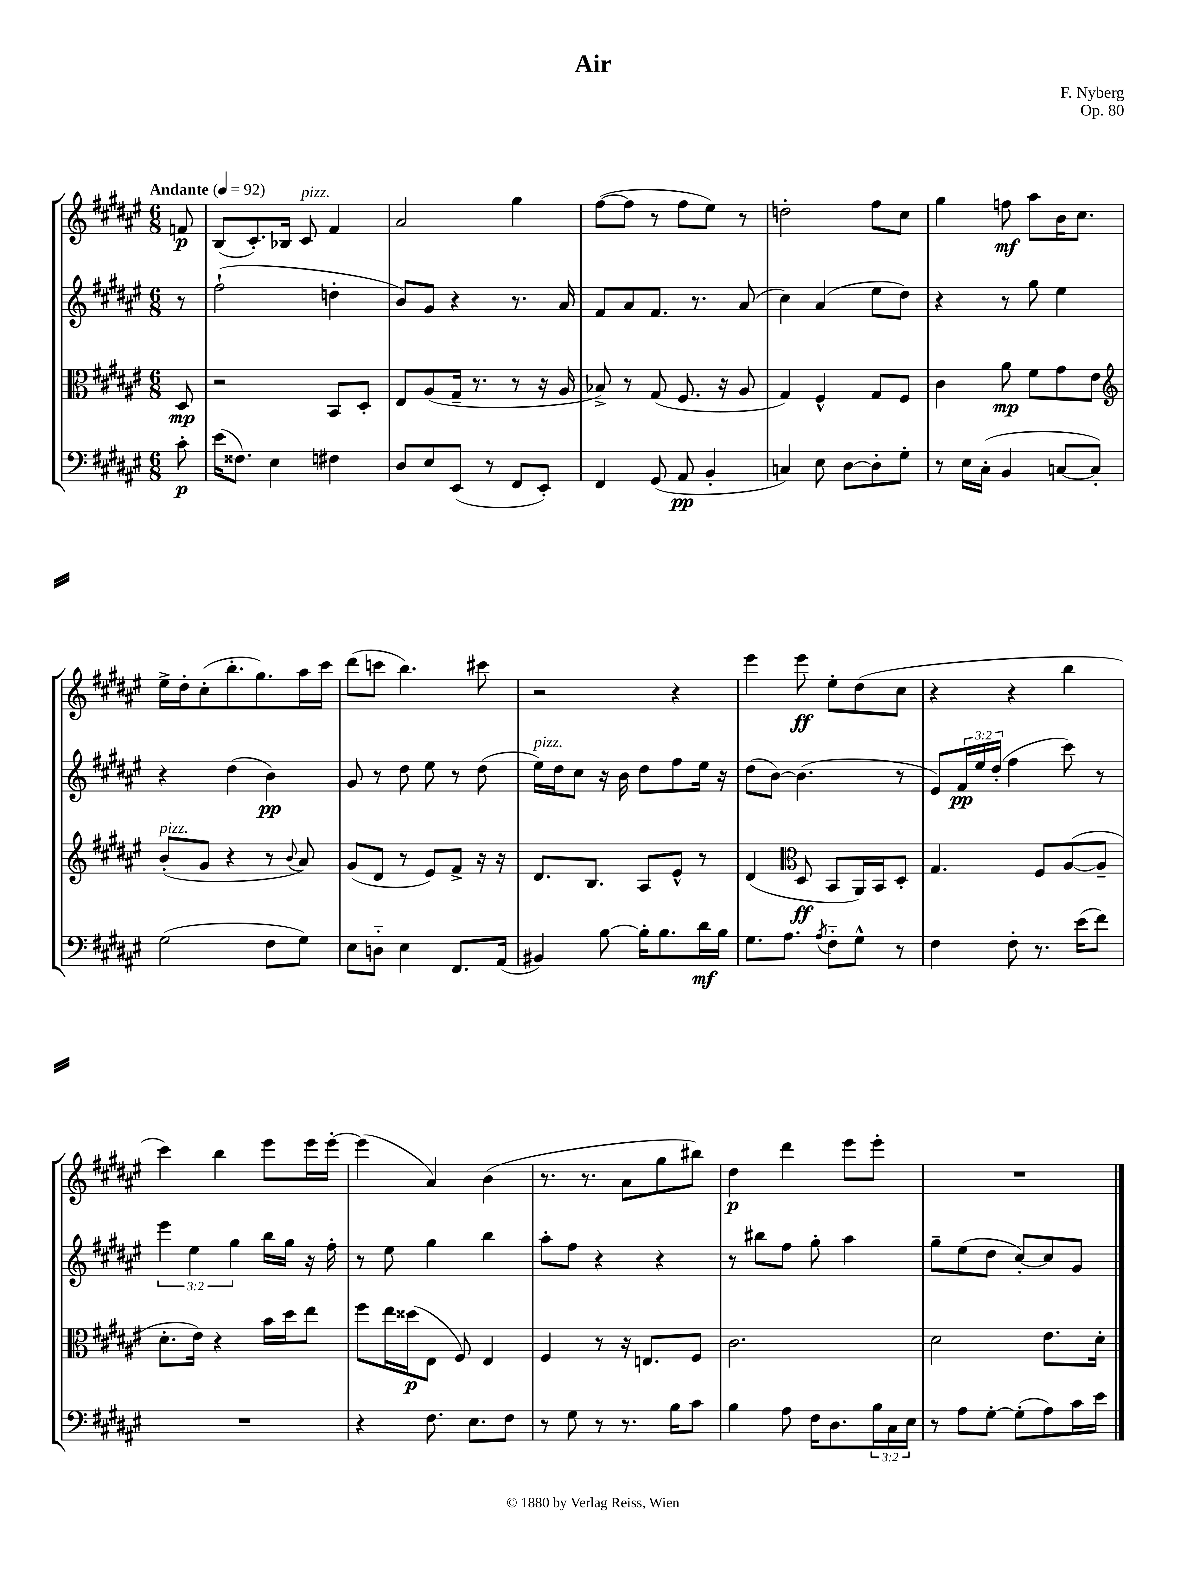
\header { title = "Air" composer = "F. Nyberg" opus = "Op. 80" }
<<
\new StaffGroup <<
\new Staff = "s0" {
    \clef treble \key fis \major \numericTimeSignature \time 6/8 \partial 8 \tempo "Andante" 4 = 92
    f'8\p |
    b8( cis'8.-.) bes16 cis'8^\markup { \italic "pizz." } fis'4 |
    ais'2 gis''4 |
    fis''8~( fis''8 r8 fis''8 eis''8) r8 |
    d''2-. fis''8 cis''8 |
    gis''4 f''8\mf ais''8 b'16 cis''8. |
    eis''16-> dis''16-. cis''8-.( b''8.-. gis''8.) ais''16 cis'''16 |
    dis'''8( c'''8 b''4.) cis'''8 |
    r2 r4 |
    eis'''4 eis'''8\ff eis''8-. dis''8( cis''8 |
    r4 r4 b''4 |
    cis'''4) b''4 eis'''8 eis'''16 eis'''16~-. |
    eis'''4( ais'4) b'4( |
    r8. r8. ais'8 gis''8 bis''8) |
    dis''4\p dis'''4 eis'''8 eis'''8-. |
    R2. \bar "|." |
}
\new Staff = "s1" {
    \clef treble \key fis \major \numericTimeSignature \time 6/8 \override Staff.TupletNumber.text = #tuplet-number::calc-fraction-text \partial 8
    r8 |
    fis''2-!( d''4-. |
    b'8) gis'8 r4 r8. ais'16 |
    fis'8 ais'8 fis'8. r8. ais'8( |
    cis''4) ais'4( eis''8 dis''8) |
    r4 r8 gis''8 eis''4 |
    r4 dis''4( b'4\pp) |
    gis'8 r8 dis''8 eis''8 r8 dis''8( |
    eis''16^\markup { \italic "pizz." }) dis''16 cis''8 r16 b'16 dis''8 fis''8 eis''16 r16 |
    dis''8( b'8~) b'4.( r8 |
    eis'8) \tuplet 3/2 { fis'16\pp eis''16 dis''16-.( } fis''4 cis'''8) r8 |
    \tuplet 3/2 { eis'''4 eis''4 gis''4 } b''16 gis''16 r16 fis''16-. |
    r8 eis''8 gis''4 b''4 |
    ais''8-. fis''8 r4 r4 |
    r8 bis''8 fis''8 gis''8-. ais''4 |
    gis''8-- eis''8( dis''8 cis''8~-.) cis''8 gis'8 \bar "|." |
}
\new Staff = "s2" {
    \clef alto \key fis \major \numericTimeSignature \time 6/8 \partial 8
    dis8\mp |
    r2 b,8 dis8-. |
    eis8 ais8( gis16-- r8. r8 r16 ais16 |
    bes8->) r8 gis8( fis8. r16 ais8 |
    gis4) fis4-^ gis8 fis8 |
    cis'4 ais'8\mp fis'8 gis'8 eis'8 |
    \clef treble b'8-.^\markup { \italic "pizz." }( gis'8 r4 r8 \appoggiatura { b'8 } ais'8) |
    gis'8( dis'8 r8 eis'8) fis'8-> r16 r16 |
    dis'8. b8. ais8 eis'8-^ r8 |
    dis'4( \clef alto dis8\ff b,8 ais,16) b,16 dis8-. |
    gis4. fis8 ais8~( ais8-- |
    dis'8.-. eis'16) r4 b'16 dis''16 eis''8 |
    fis''8 eis''16 disis''16\p( eis8 fis8) eis4 |
    fis4 r8 r16 e8. fis8 |
    cis'2. |
    dis'2 eis'8. dis'16-. \bar "|." |
}
\new Staff = "s3" {
    \clef bass \key fis \major \numericTimeSignature \time 6/8 \override Staff.TupletNumber.text = #tuplet-number::calc-fraction-text \partial 8
    cis'8-.\p |
    eis'16( fisis8.) eis4 fis4 |
    dis8 eis8 eis,8( r8 fis,8 eis,8-.) |
    fis,4 gis,8( ais,8\pp b,4-. |
    c4) eis8 dis8~ dis8-. gis8-. |
    r8 eis16 cis16-.( b,4 c8~ c8-.) |
    gis2( fis8 gis8) |
    eis8 d8-_ eis4 fis,8. ais,16( |
    bis,4) b8~ b16-. b8. dis'16\mf b16 |
    gis8. ais8. \acciaccatura { ais8 } fis8-_ gis8-^ r8 |
    fis4 fis8-. r8. eis'16( fis'8) |
    R2. |
    r4 fis8. eis8. fis8 |
    r8 gis8 r8 r8. b16 cis'8 |
    b4 ais8 fis16 dis8. \tuplet 3/2 { b16 cis16 eis16 } |
    r8 ais8 gis8~-. gis8-.( ais8) cis'16 eis'16 \bar "|." |
}
>>
>>
\layout { \context { \Score \remove "Bar_number_engraver" } }
